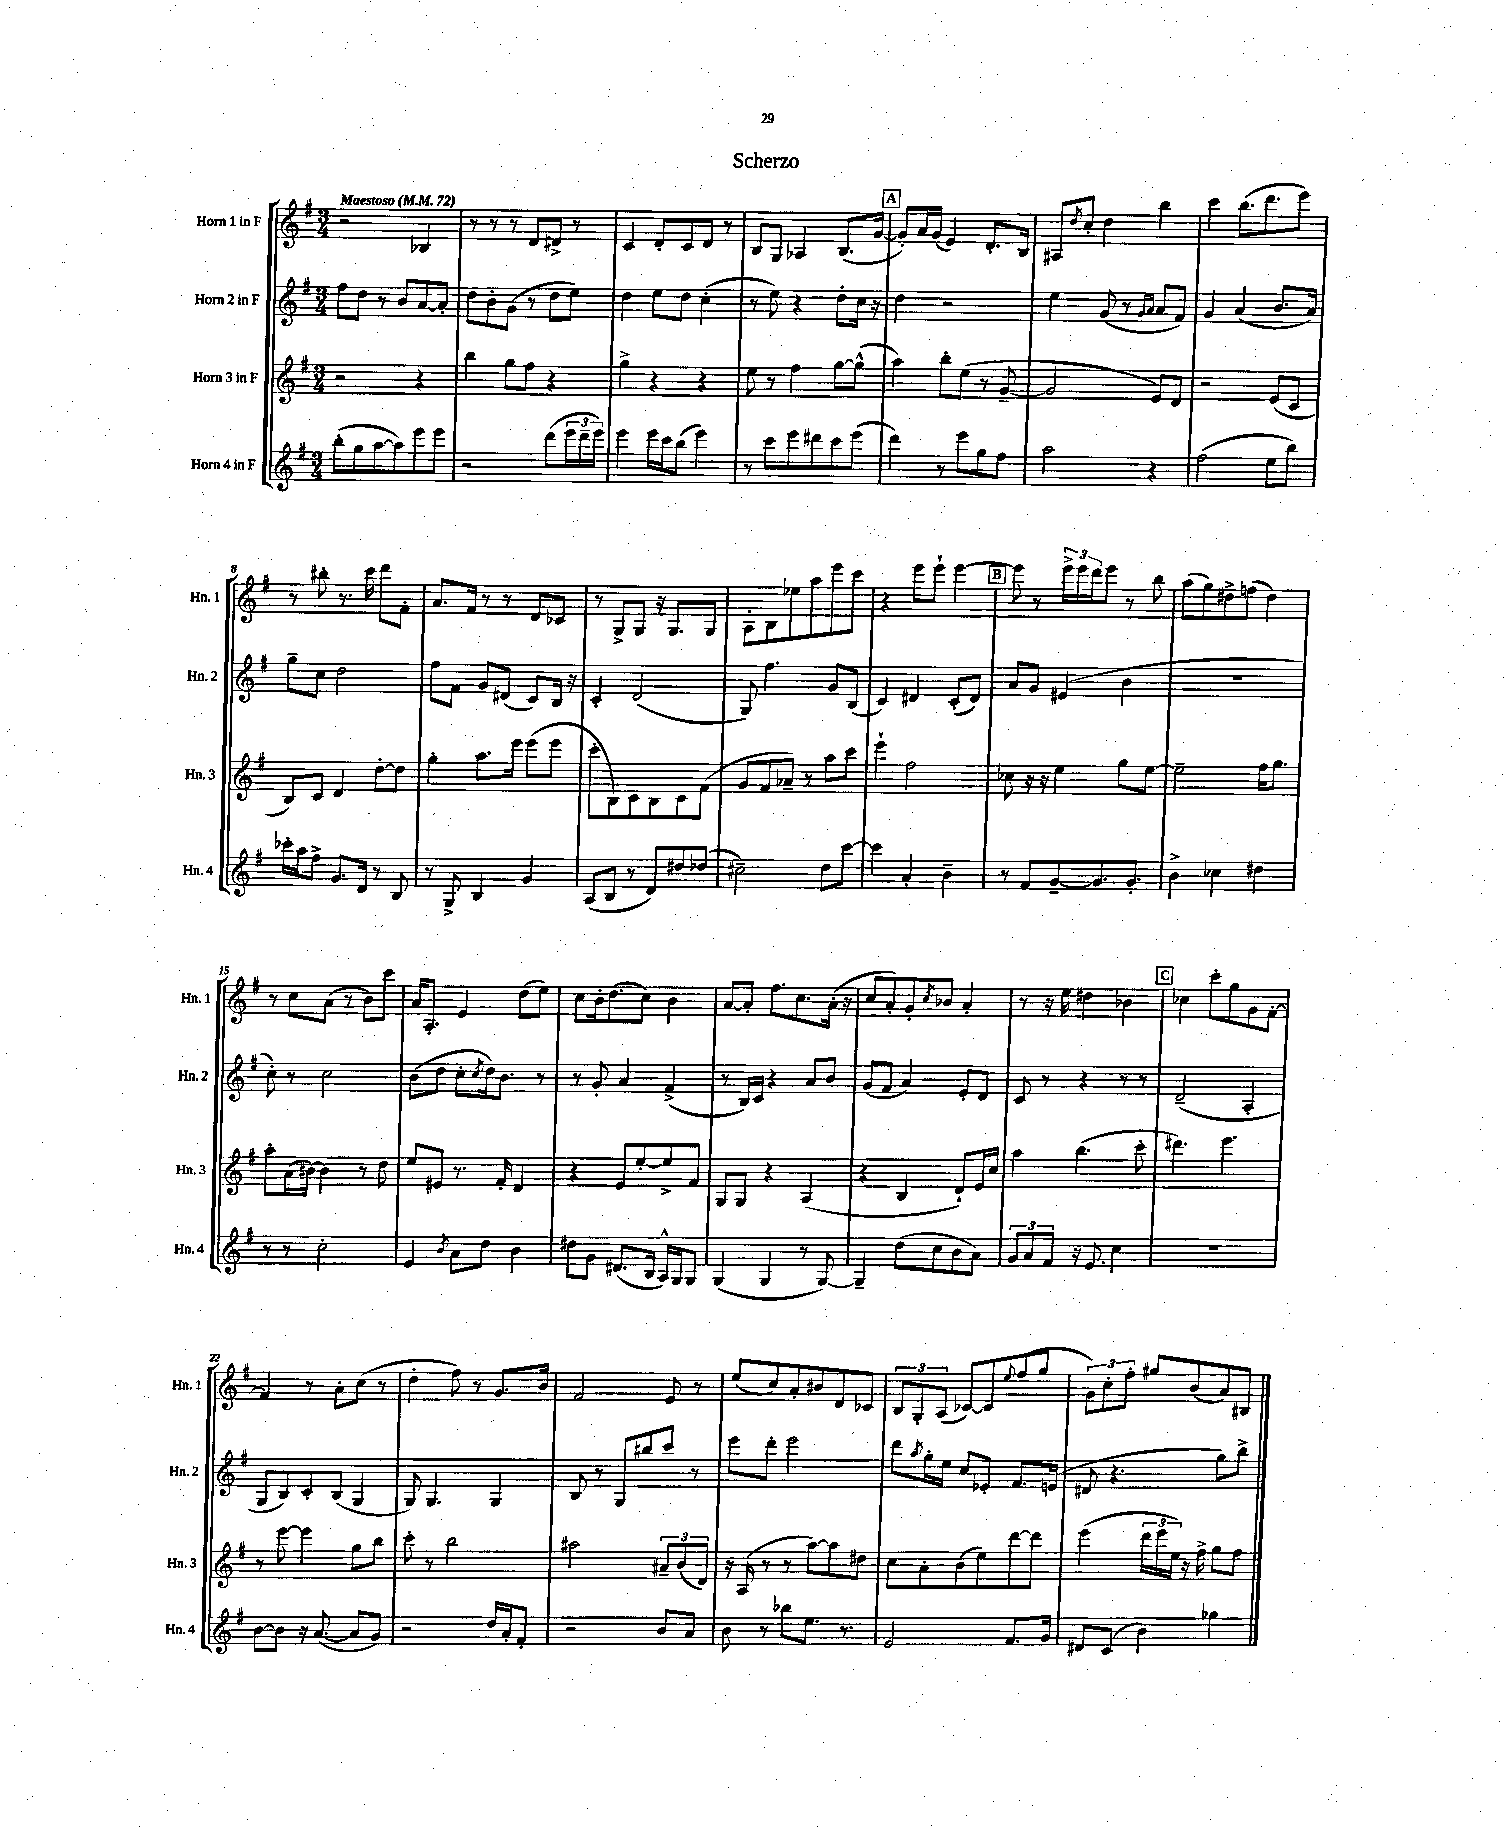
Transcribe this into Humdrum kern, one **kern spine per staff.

**kern	**kern	**kern	**kern
*part4	*part3	*part2	*part1
*staff4	*staff3	*staff2	*staff1
*I"Horn 4 in F	*I"Horn 3 in F	*I"Horn 2 in F	*I"Horn 1 in F
*I'Hn. 4	*I'Hn. 3	*I'Hn. 2	*I'Hn. 1
*clefG2	*clefG2	*clefG2	*clefG2
*k[f#]	*k[f#]	*k[f#]	*k[f#]
*M3/4	*M3/4	*M3/4	*M3/4
*MM72	*MM72	*MM72	*MM72
=1	=1	=1	=1
!	!	!	!LO:TX:a:B:t=Maestoso
(8bb'\L	2r	8ff#\L	2r
8gg\	.	8dd\J	.
[8aa\	.	8r	.
8aa\])	.	8b/L	.
8eee\	4r	[8a/	4B-X/
8eee\J	.	8a'/J]	.
=2	=2	=2	=2
2r	4bb\	8dd\L	8r
.	.	8b'\	8r
.	8gg\L	(8g\J	8r
.	8ff#\J	8r	8d/L
(8ddd\L	4r	8dd\L	8d#X^/J
24eee\L	.	8ee\J)	8r
24ddd~\	.	.	.
24eee\JJ)	.	.	.
=3	=3	=3	=3
4eee\	4gg^\	4dd\	4c/
16eee\LL	4r	8ee\L	8d'/L
16ccc\J	.	.	.
(8bb\J	.	8dd\J	8c/
4eee\)	4r	(4cc'\	8d/J
.	.	.	8r
=4	=4	=4	=4
8r	8ee\	8r	8B/L
8ccc\L	8r	8ee\)	8G/J
8eee\	4ff#\	4r	4A-X/
8ddd#X\	.	.	.
8ccc\	[8gg\L	8dd'\L	(8.B/L
(8eee\J	(8gg^^\J]	16cc\Jk	.
.	.	16r	[16g/Jk
!!LO:REH:place=s1:t=A
=5	=5	=5	=5
4ddd\)	4aa\)	4dd\	8g'/L])
.	.	.	16a/L
.	.	.	(16g/JJ
8r	8bb'\L	2r	4e/)
8eee\L	(8ee\J	.	.
8gg\	8r	.	8.d'/L
8ff#\J	[8g~/	.	.
.	.	.	16B/Jk
=6	=6	=6	=6
2aa\	2g/]	4ee\	8A#X/L
.	.	.	8qdd/
.	.	.	8cc'/J
.	.	(8g/	4dd\
.	.	8r	.
.	.	16qqg/LL	.
.	.	16qqa/JJ	.
4r	8e/L)	8a/L	4bb\
.	8d/J	8f#/J)	.
=7	=7	=7	=7
(2ff#\	2r	4g/	4ccc\
.	.	(4a/	(8.bb\L
.	.	.	8.ddd\
8ee\L	(8e/L	8.b/L	.
8bb\J)	8c/J	.	8eee\J)
.	.	16a/Jk)	.
!!LO:LB:g=z
=8	=8	=8	=8
16ccc-X'\LL	8B/L)	8gg~\L	8r
16aa\J	.	.	.
8ff#^\J	8c/J	8cc\J	8bb#X'\
8.g/L	4d/	2dd\	8.r
16d/Jk	.	.	16ccc\
8r	[8dd'\L	.	8ddd\L
8B/	8dd\J]	.	8f#'\J
=9	=9	=9	=9
8r	4gg'\	8ff#\L	8.a/L
8G^/	.	8f#\J	.
.	.	.	16f#/Jk
4B/	8.aa\L	8g/L	8r
.	.	(8d#X/J	8r
.	16eee\Jk	.	.
4g/	(8eee\L	8c/L)	8d/L
.	8eee\J	16B/Jk	8c-X/J
.	.	16r	.
=10	=10	=10	=10
(8A/L	8ccc'\L	4c'/	8r
8B/J	8B\)	.	8G^/L
8r	8c\	(2d/	8G/J
8d/L)	8B\	.	16r
.	.	.	8.G/L
8dd#X/	8c\	.	.
(8dd-X/J	(8f#\J	.	8G/J
=11	=11	=11	=11
2cc#X~\)	8g/L	8G/)	8A'\L
.	8f#/	4.ff#\	8B\
.	8a-X~/J)	.	8ee-X\
.	8r	.	8aa\
8dd\L	8aa\L	8g/L	8eee\
[8ccc\J	8ccc\J	(8B/J	8ccc\J
=12	=12	=12	=12
4ccc\]	4eee`\	4c/)	4r
4a'/	2ff#\	4d#X/	8eee\L
.	.	.	8eee`\J
4b~\	.	(8c'/L	[4eee\
.	.	8d#/J)	.
!!LO:REH:place=s1:t=B
=13	=13	=13	=13
8r	8cc-X\	8a/L	8eee\]
8f#/L	16r	8g/J	8r
.	16r	.	.
[8g~/	4ee\	(4e#X/	24eee^\LL
.	.	.	24eee\
.	.	.	24ddd\J
8.g/]	.	.	8eee\J
.	8gg\L	4b\	8r
8.g'/J	.	.	.
.	[8ee\J	.	8bb\
=14	=14	=14	=14
4b^\	2ee~\]	2.r	(8aa\L
.	.	.	8gg\)
4cc-X\	.	.	8dd#X^\
.	.	.	(8ffn\J
4dd#X\	16ff#\KL	.	4dd#\)
.	8.gg\J	.	.
!!LO:LB:g=z
=15	=15	=15	=15
8r	8aa'\L	8cc'\)	8r
8r	(16a\L	8r	8cc\L
.	[16b#X\JJ)	.	.
2cc'\	4b#\]	2cc\	(8a\J
.	.	.	8r
.	8r	.	8b\L)
.	8dd\	.	8ccc\J
=16	=16	=16	=16
4e/	8ee/L	(8b\L	16a/KL
.	.	.	8.A'/J
.	8e#X/J	8dd\J	.
8qb/	.	.	.
8a\L	8.r	8cc'\L	4e/
.	.	8qcc/	.
8dd\J	.	16dd\k)	.
.	16f#'/	8.b\J	.
4b\	4d/	.	(8dd\L
.	.	8r	8ee\J)
=17	=17	=17	=17
8dd#X\L	4r	8r	8cc\L
8g\J	.	8g'/	16b'\k
.	.	.	(8.dd\
(8.d#X/L	8e/L	4a/	.
.	[8ee'/	.	8cc\J)
16B/Jk	.	.	.
16A^^/LL)	8ee^/]	(4f#^/	4b\
16G/J	.	.	.
8G/J	8f#/J	.	.
=18	=18	=18	=18
(4G/	8G/L	8r	[8a/L
.	8G/J	16B/LL)	8a'/J]
.	.	16c/JJ	.
4G/	4r	4r	8.ff#\L
.	.	.	8.cc\
8r	(4A/	8a/L	.
[8G/)	.	8b/J	(16a'\Jk
.	.	.	16r
=19	=19	=19	=19
4G~/]	4r	(8g/L	8cc/L
.	.	8f#/J	8a'/)
(8dd\L	4B/	4a/)	8g'/
.	.	.	8qcc/
8cc\	.	.	8b-X/J
8b\	8d`/L)	8e'/L	4a'/
8a\J)	16e/L	8d/J	.
.	16cc/JJ	.	.
=20	=20	=20	=20
12g/L	4aa\	8c/	8r
12a/	.	.	.
.	.	8r	16r
12f#/J	.	.	.
.	.	.	16ee\
16r	(4.bb\	4r	4dd#X\
8.e/	.	.	.
4cc\	.	8r	4b-X\
.	8ccc'\	8r	.
!!LO:REH:place=s1:t=C
=21	=21	=21	=21
2.r	4.ddd#X\)	(2d~/	4cc-X\
.	.	.	8ccc'\L
.	4.eee\	.	8gg\
.	.	4A'/	8g\
.	.	.	[8f#'\J
!!LO:LB:g=z
=22	=22	=22	=22
[8b\L	8r	8G/L	4f#/]
8b\J]	[8eee\	8B/)	.
16r	4eee\]	8c'/	8r
([8.a/	.	.	.
.	.	(8B/J	8a'\L
8a/L]	8gg\L	4G/	(8cc\J
8g/J)	8bb\J	.	8r
=23	=23	=23	=23
2r	8ccc'\	8G/)	4dd'\
.	8r	4.G/	.
.	2bb\	.	8ff#\)
.	.	.	8r
16dd/LL	.	4G/	8.g/L
16a'/J	.	.	.
8f#'/J	.	.	.
.	.	.	16b/Jk
=24	=24	=24	=24
2r	2aa#X\	8B/	2f#/
.	.	8r	.
.	.	8G/L	.
.	.	8bb#X/	.
8b/L	12a#X~/L	8ccc/J	8e/
.	(12b/	.	.
8a/J	.	8r	8r
.	12d/J)	.	.
=25	=25	=25	=25
8b\	16r	8eee\L	(8ee/L
.	(16A/	.	.
8r	8r	8ddd'\J	8cc/)
8bb-X\L	8r	2eee\	8a'/
8.ee\J	[8aa\L)	.	8b#X/
.	8aa\]	.	8d/
8.r	.	.	.
.	8dd#X\J	.	8c-X/J
=26	=26	=26	=26
2e/	8cc\L	8ddd\L	12B/L
.	.	.	12G'/
.	.	8qaa/	.
.	8a'\	16gg'\L	.
.	.	.	(12A/J
.	.	16ee\JJ	.
.	(8b\	8cc/L	[8c-X/L)
.	8ee\)	8e-X'/J	8c-/]
.	.	.	8qqee/
8.f#/L	[8ddd\	8.f#/L	(8ff#/
.	8ddd\J]	.	8gg/J
16g/Jk	.	(16en/Jk	.
=27	=27	=27	=27
8d#X/L	(4eee\	8d#X/	12g\L)
.	.	.	12cc'\
(8c/J	.	4.r	.
.	.	.	12ff#'\J
4b\)	24ddd\LL	.	8gg#X/L
.	24eee\	.	.
.	24ee\JJ)	.	.
.	16r	.	(8b/
.	16ff#^\	.	.
4gg-X\	8gg\L	8gg\L)	8a/)
.	8ff#\J	8bb^\J	8B#X/J
==	==	==	==
*-	*-	*-	*-
